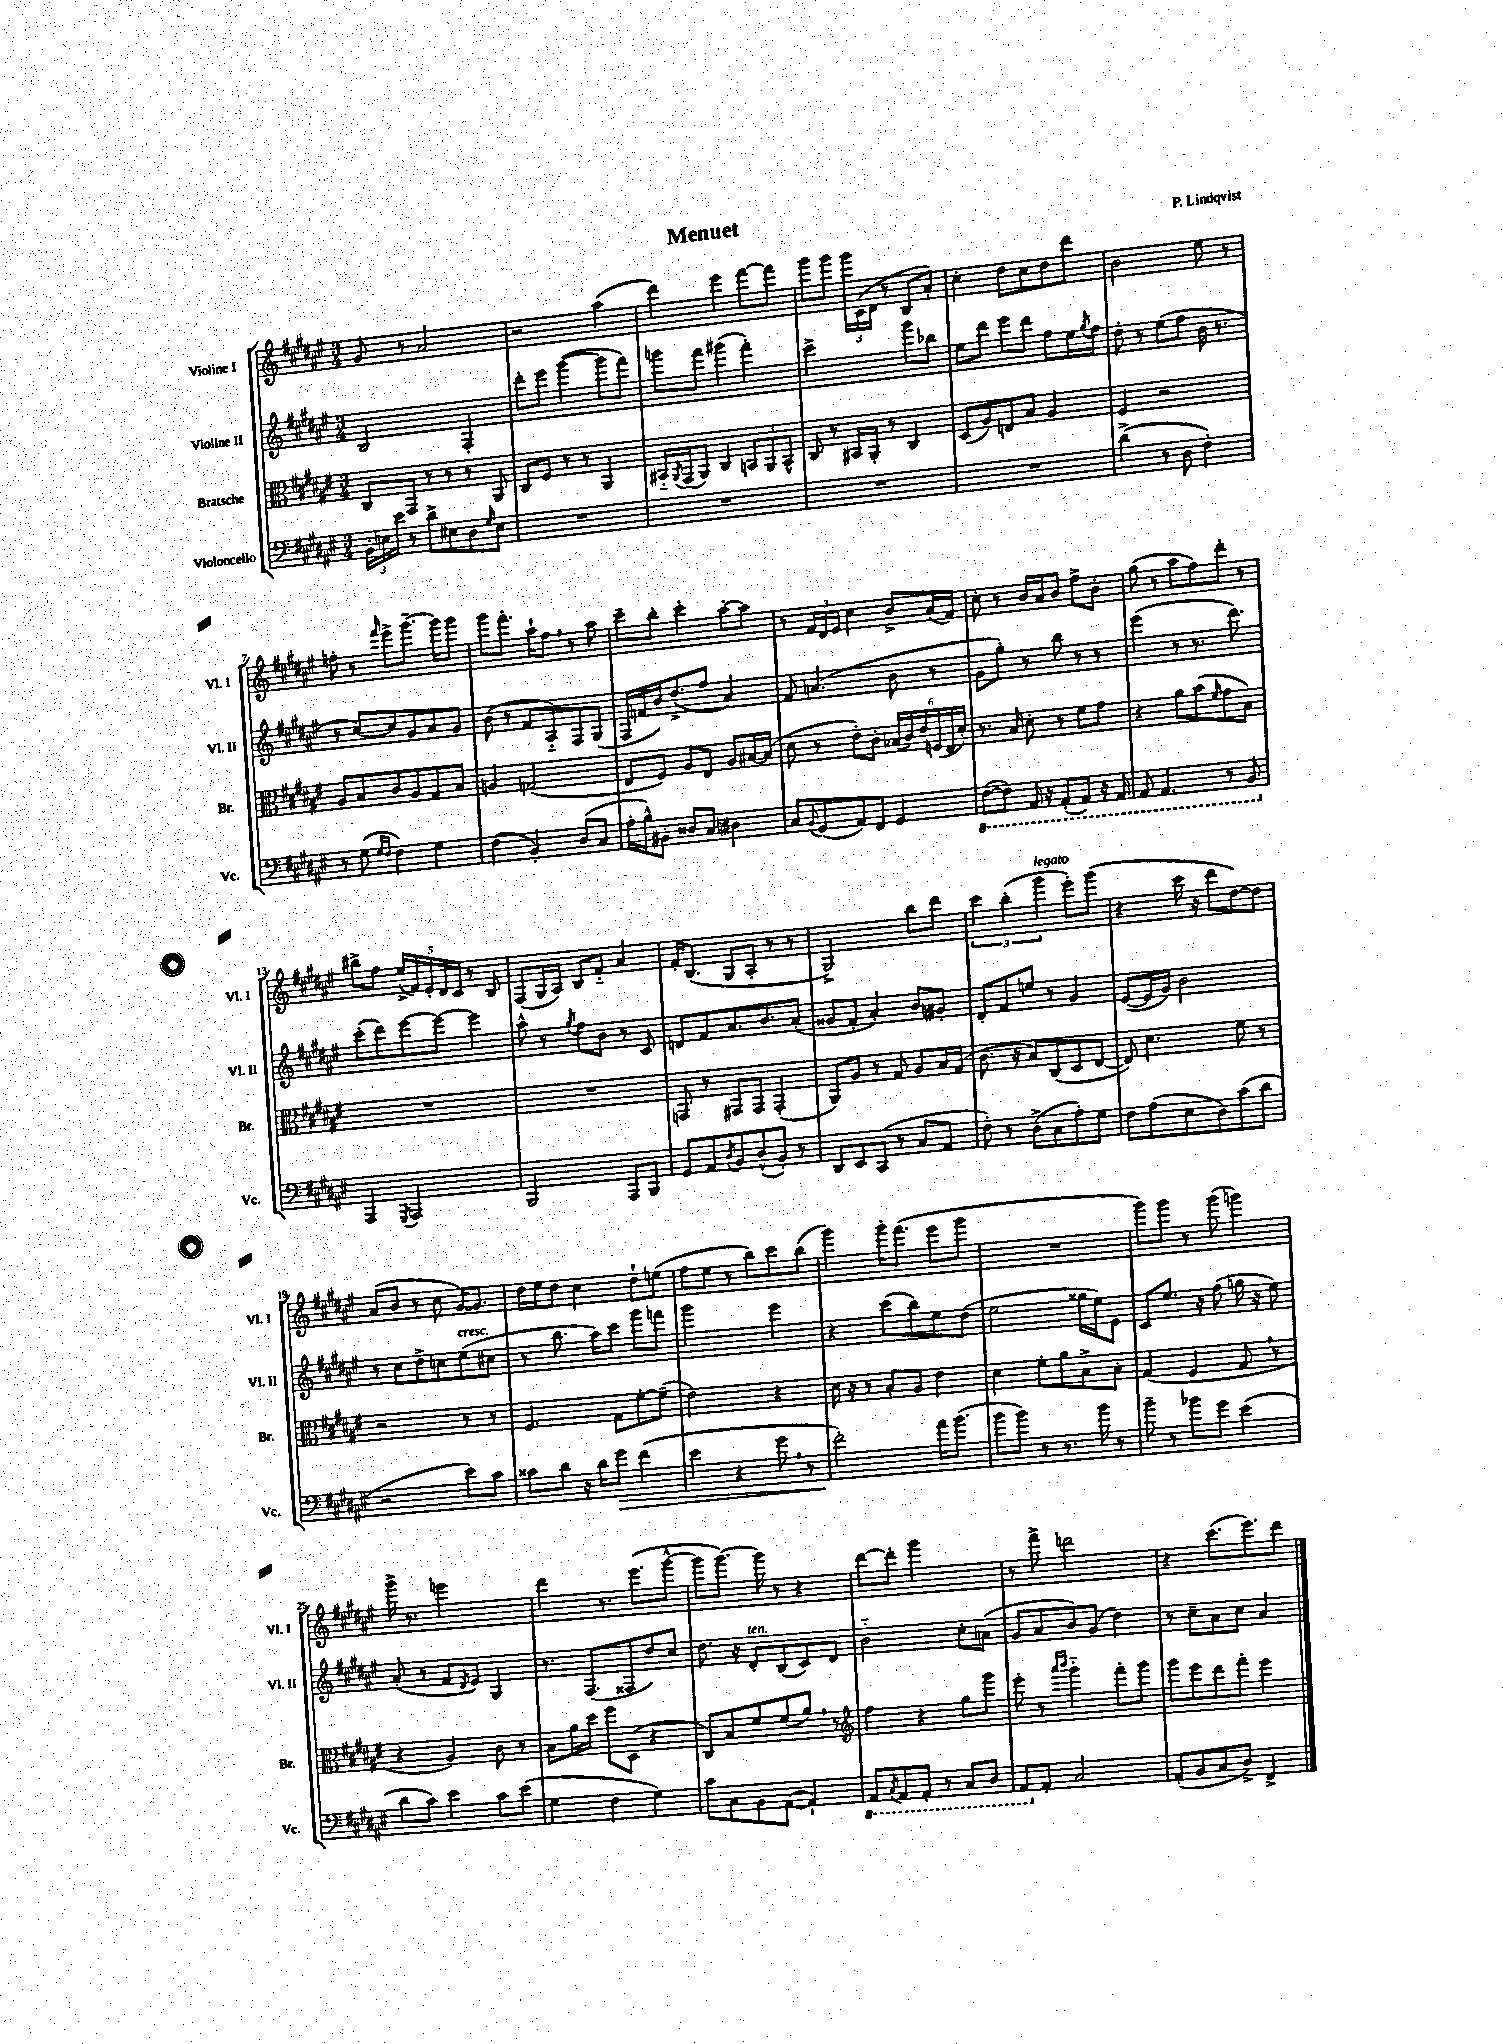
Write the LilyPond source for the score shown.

\header { title = "Menuet" composer = "P. Lindqvist" }
<<
\new StaffGroup <<
\new Staff = "s0" \with { instrumentName = "Violine I" shortInstrumentName = "Vl. I" } {
    \clef treble \key fis \major \numericTimeSignature \time 3/4
    gis'8 r8 ais'2 |
    r2 ais''4( |
    dis'''4) eis'''4 fis'''8~ fis'''8 |
    gis'''8 gis'''8 \tuplet 3/2 { gis'''16 cis'16( dis'16 } r8 b8 ais'8-.) |
    cis''4-. dis''8 cis''8 dis''8 dis'''8 |
    b'2 eis''8 r8 |
    f''8-. r8 \grace { fis'''16 } eis'''8-> gis'''8.~-- gis'''16 gis'''8 |
    gis'''8 fis'''8.-. ais''16-! fis''8 \breathe r8 ais''8 |
    cis'''8-- b''8-. cis'''4-. ais''8~-. ais''8 |
    r8 \tuplet 3/2 { fis'16 dis'16 eis'16 } cis''4 b'8-> ais'16( fis'16) |
    cis''8-. r8 b'16 ais'16 b'8 fis''8-> b'8-. |
    gis''8( r8 ais''8 fis''8) dis'''8-. r8 |
    bis''8-> fis''8 \tuplet 5/4 { eis''16->( fis'16) eis'16-. dis'16 cis'16 } r8 b8 |
    fis8( gis16 ais16) b8 fis'8-_ ais'4 |
    fis'16-. b8.( gis8 ais8-. r8 r8 |
    gis2->) b''8 dis'''8 |
    \tuplet 3/2 { cis'''4 b''4-.( gis'''4^\markup { \italic "legato" } } eis'''8-.) gis'''8( |
    r4 cis'''16 r16 dis'''8 dis''8~) dis''8 |
    ais'8( b'8 r8 cis''8 gis'16~) gis'8. |
    dis''16 eis''16 dis''8 cis''4 dis''8-! e''8( |
    fis''8 eis''8 r8 b''8) cis'''8 b''8( |
    gis'''4) gis'''16-. fis'''8.( eis'''8 gis'''8 |
    R2. |
    gis'''8) gis'''8 r8 gis'''8( g'''4) |
    gis'''16-> r8. e'''2 |
    dis'''4 r8. eis'''8.( gis'''8~-^ |
    gis'''8 gis'''8.~) gis'''16 r8 r4 |
    dis'''8~ dis'''8-. gis'''2 |
    r8 fis'''8-> d'''2 |
    r4 cis'''8.( eis'''8.) dis'''8 \bar "|." |
}
\new Staff = "s1" \with { instrumentName = "Violine II" shortInstrumentName = "Vl. II" } {
    \clef treble \key fis \major \numericTimeSignature \time 3/4
    b2 fis4-. |
    dis'''8-. eis'''8 gis'''4~( gis'''8 fis'''8) |
    g'''8 fis'''8 gis'''4( fis'''4-.) |
    cis'''2-> gis'''8 bes''8 |
    eis''8 dis'''8 eis'''8 dis'''8 fis''8 eis''16 \acciaccatura { gis''8 } fis''16 |
    dis''8-. r8 eis''8( fis''8 b'16 r8. |
    r8 cis''8~) cis''8 gis'8 ais'8 gis'8 |
    b'8( r8 fis'8 ais8-_) fis8 gis8( |
    fis16 f'16 b'16) dis''8.->( fis''8 ais'4) |
    fis'8 a'4.( b'8 r8 |
    gis'8 gis''8-.) r8 b''8 r8 r8 |
    eis'''4( r8 r8. dis'''8.) |
    cis'''8-.( dis'''8) eis'''8~ eis'''8~ eis'''4 |
    ais''8-^ r8 \acciaccatura { gis''8 } fis''8 b'8 r8 cis'8 |
    d'8 fis'8 ais'8. b'8. ais'8-.( |
    gisis'8 fis'8-. ais'4-.) b'8 gis'8-. |
    dis'8-. fis'8 e''8 r8 gis'4 |
    eis'8~( eis'16 gis'16) b'2 |
    r8 cis''8 dis''8-> c''8 eis''8^\markup { \italic "cresc." }( cis''8 |
    r8 b''8. ais''16) cis'''8 gis'''8 f'''8 |
    gis'''2 eis'''4 |
    r4 cis'''8( b''8) eis''8 dis''8( |
    eis''2 gisis''16 eis''16) eis'8 |
    cis'8 eis''8. r16 fis''8( g''16 r16 eis''8) |
    ais'8-.( r8 fis'8 \acciaccatura { dis'8 } eis'8) gis4 |
    r8. fis8.( fisis8 dis''8) cis''8 |
    dis''8. r16 dis'8-.^\markup { \italic "ten." } b8( cis'8) dis'8 |
    b'2-_ cis''8-. a'8( |
    gis'8 ais'8 b'8) gis'8( dis''4) |
    r8 cis''8-- ais'8 cis''8 ais'4 \bar "|." |
}
\new Staff = "s2" \with { instrumentName = "Bratsche" shortInstrumentName = "Br." } {
    \clef alto \key fis \major \numericTimeSignature \time 3/4
    cis8 gis,8 r8 r8 r8 ais,8 |
    cis8 fis8 r8 r8 ais,4 |
    bis,16-_ \acciaccatura { ais,8 } gis,16( ais,8) cis4 \tuplet 3/2 { b,8 ais,8 b,8-^ } |
    cis8 r8 bis,16 ais,16-. r8 cis4 |
    dis8( ais8) e8 b8 ais4 |
    fis4 r2 |
    ais8 b8 cis'8 ais8 gis8 b8 |
    a4 g2( |
    eis8 fis8) ais8 eis8 ais8 bis16~ bis16( |
    dis'8 r8 eis'8-.) cis'8-. \tuplet 6/4 { bes16( cis'16) eis'16 f16( eis16 dis'16-.) } |
    r8. b16 dis'8-. r8 fis'8 gis'8 |
    r4 ais'8 b'8( \grace { fis'16 } gis'8 b8) |
    R2. |
    R2. |
    g,8 r8 gis,8 gis,8 gis,4-.( |
    ais,8) ais8 r8 gis8 ais8 b16 gis16( |
    cis'8. r16 b8) cis8( dis8 eis8~ |
    eis8) dis'4. fis'8 r8 |
    r2 r8 r8 |
    fis4. gis8 fis'8~-. fis'8--( |
    eis'2) r4 |
    dis'16 r16 r8 b8-. ais8 eis'4 |
    dis'4 fis'8-. ais'8 b8-> b8-. |
    gis4( fis4 gis8 \breathe r8 |
    r4 ais4) cis'8 r8 |
    b8 ais'16 dis''16 fis''8 dis8( r4 |
    cis8) b8 fis'8 fis'8( ais'8) \breathe r8 |
    \clef treble fis''4 r4 gis''8 gis'''8 |
    eis'''8-. r8 \grace { ais'''16 b'''16 } gis'''4-_ fis'''8-. gis'''8 |
    gis'''8 eis'''8 dis'''8 fis'''8-. eis'''4 \bar "|." |
}
\new Staff = "s3" \with { instrumentName = "Violoncello" shortInstrumentName = "Vc." } {
    \clef bass \key fis \major \numericTimeSignature \time 3/4
    \tuplet 3/2 { b,16-. e16 eis'16 } r8 dis'8-> eis8 dis8 \grace { gis16 } eis8 |
    R2. |
    R2. |
    R2. |
    R2. |
    dis'4->( r8 dis8 fis4-.) |
    r8 gis8( \grace { gis16 fis16 } fis4) gis4 |
    fis4( b,4-.) dis8( cis8 |
    ais16-. b16-^) bis,8-. disis8 cis8 dis4 |
    cis8 \appoggiatura { b,8 } gis,8( ais,8) fis,8 gis,4 |
    \ottava #-1 fis,8~( fis,8) ais,,16 r16 ais,,8-.( ais,,8) r16 ais,,16 |
    ais,,8 ais,,4. r8 b,,8 \ottava #0 |
    ais,,4 \acciaccatura { gis,,8 } ais,,2 |
    b,,2 ais,,8 b,,8 |
    gis,8 ais,8 \acciaccatura { dis8 } b,8 dis8-^( b,8-.) r8 |
    dis,8 eis,8 cis,8( r8 cis8 ais,8 |
    fis8-.) r8 dis8->( cis8 ais8-.) gis8 |
    fis8 ais8( eis8 dis8) cis'8( dis'8 |
    r2 eis'8) cis'8 |
    cisis'8 dis'8 r16 dis'16 gis'8\> fis'4( |
    eis'4 r4 gis'8 \breathe r8 |
    fis'2-.\!) ais'16 b'8.( |
    b'8 b'8) r8 r8. b'16 r8 |
    b'8-- r8 bes'8 gis'8 eis'4( |
    dis'8 cis'8) eis'4 cis'8 eis'8( |
    gis4 fis4 gis4) |
    cis'8 cis8 b,8 ais,8~( ais,4-!) |
    \ottava #-1 ais,,8 \acciaccatura { cis,8 } ais,,8 ais,,8-. r8 cis,8 dis,8 |
    ais,,8 \ottava #0 ais,8-. cis2 |
    ais,8-.( b,8 cis8 dis8->) fis,4-> \bar "|." |
}
>>
>>
